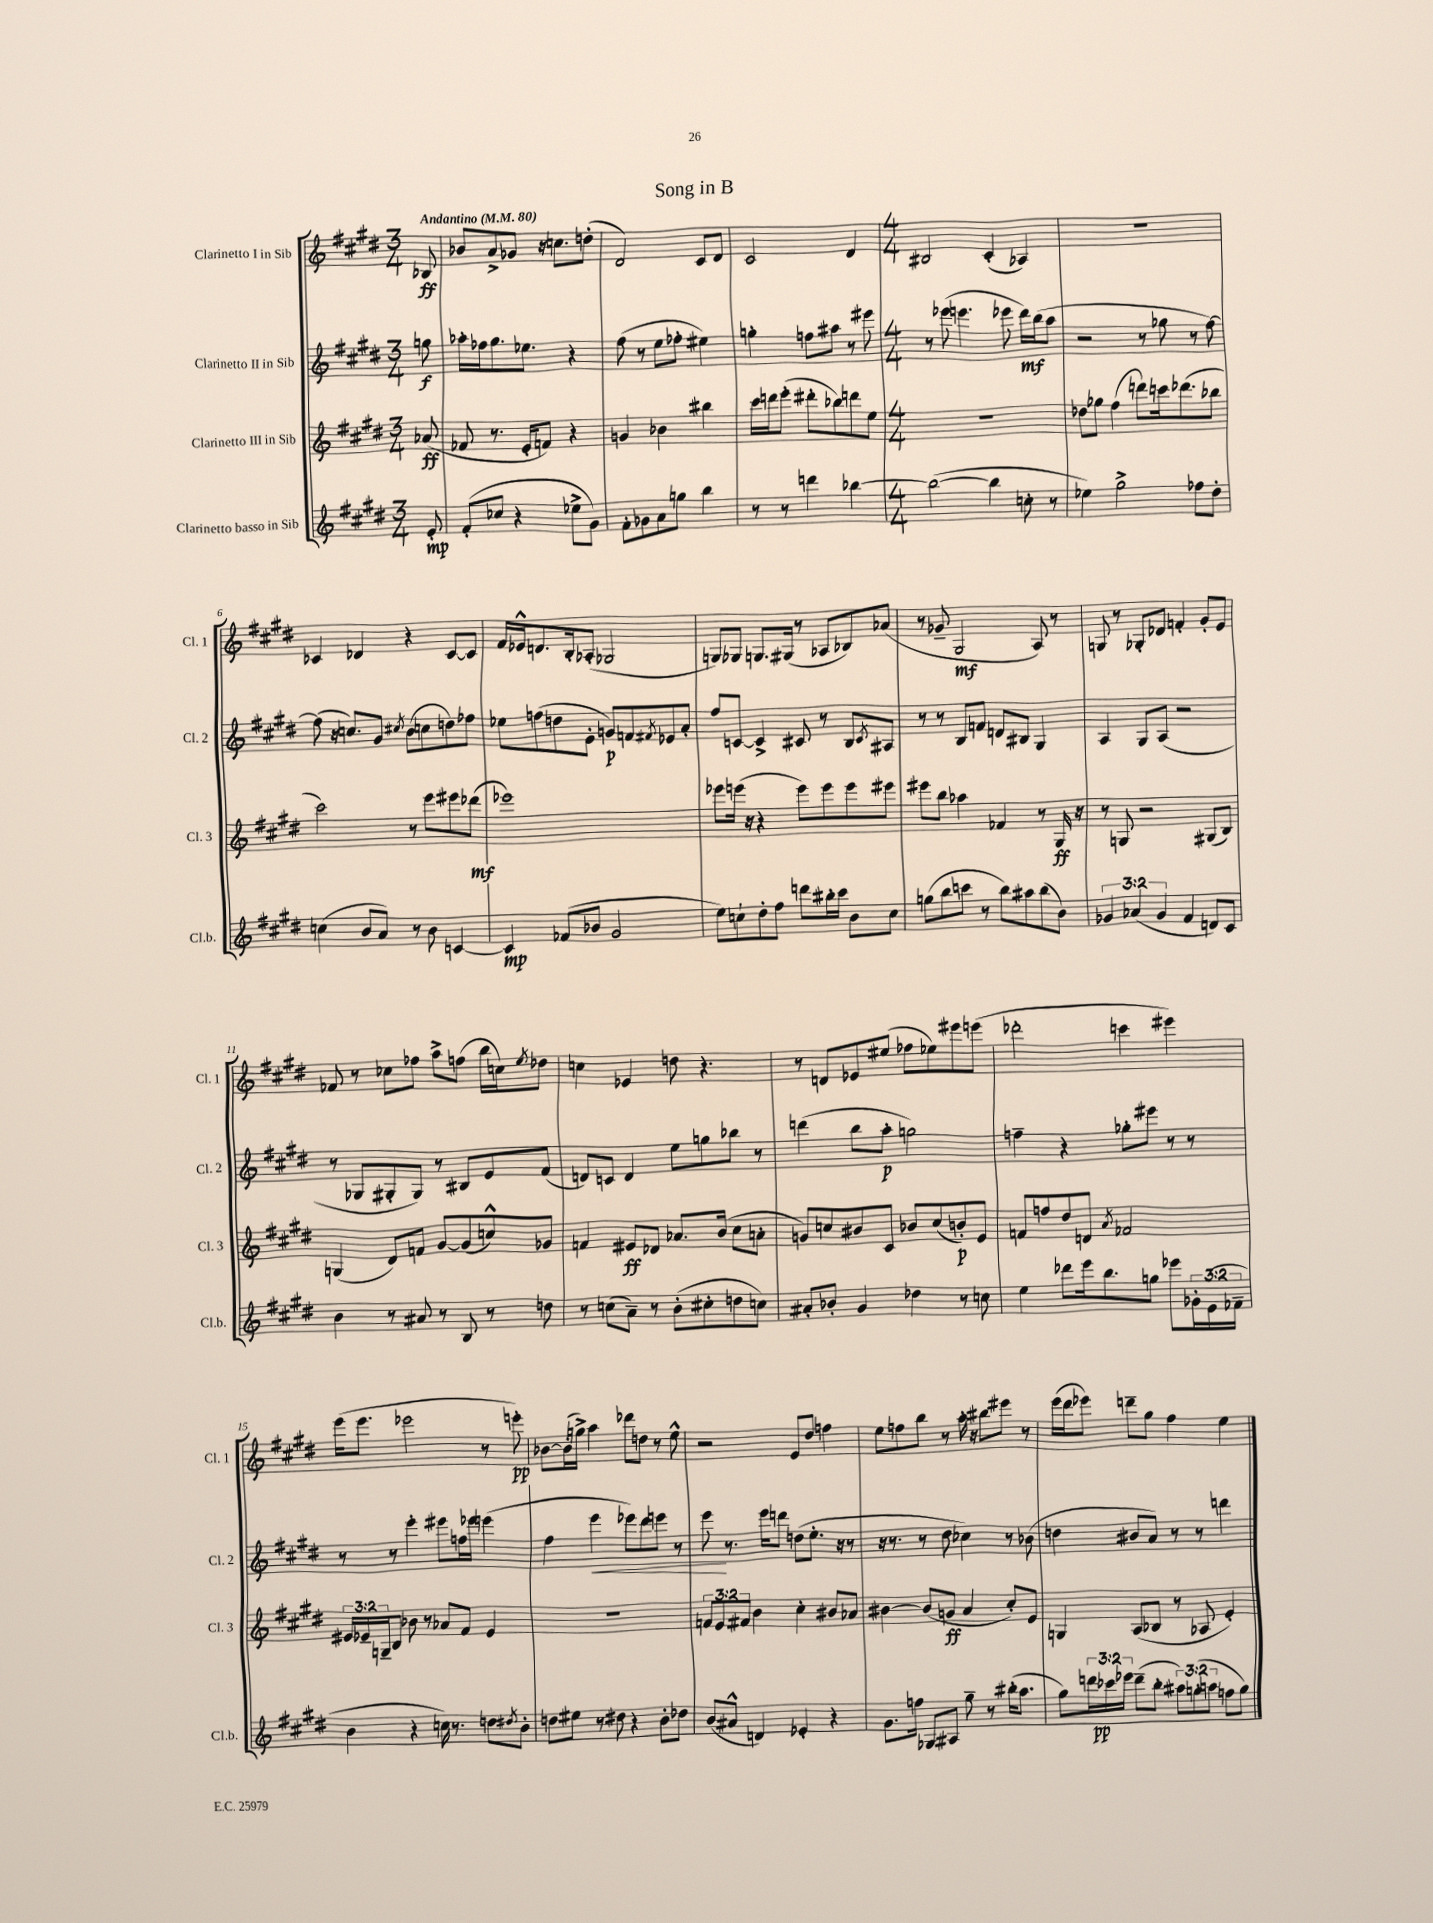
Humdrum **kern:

**kern	**dynam	**kern	**dynam	**kern	**dynam	**kern	**dynam
*part4	*part4	*part3	*part3	*part2	*part2	*part1	*part1
*staff4	*staff4	*staff3	*staff3	*staff2	*staff2	*staff1	*staff1
*I"Clarinetto basso in Sib	*	*I"Clarinetto III in Sib	*	*I"Clarinetto II in Sib	*	*I"Clarinetto I in Sib	*
*I'Cl.b.	*	*I'Cl. 3	*	*I'Cl. 2	*	*I'Cl. 1	*
*clefG2	*	*clefG2	*	*clefG2	*	*clefG2	*
*k[f#c#g#d#]	*	*k[f#c#g#d#]	*	*k[f#c#g#d#]	*	*k[f#c#g#d#]	*
*M3/4	*	*M3/4	*	*M3/4	*	*M3/4	*
*MM80	*	*MM80	*	*MM80	*	*MM80	*
=	=	=	=	=	=	=	=
!	!	!	!	!	!	!LO:TX:a:B:t=Andantino	!
8e'/	mp	(8a-X/	ff	8ggn\	f	8B-X/	ff
=1	=1	=1	=1	=1	=1	=1	=1
(8f#'/L	.	8f-X/	.	16aa-X'\LL	.	8b-X/L	.
.	.	.	.	16ff-X\J	.	.	.
8cc-X/J	.	8.r	.	8.gg#\	.	8a^/	.
4r	.	.	.	.	.	8g-X/J	.
.	.	16e'/KL	.	8.ee-X\J	.	.	.
.	.	8fn/J)	.	.	.	16r	.
.	.	.	.	.	.	8.ccn\L	.
8ee-X^\L	.	4r	.	4r	.	.	.
8g#\J)	.	.	.	.	.	(8ddn'\J	.
=2	=2	=2	=2	=2	=2	=2	=2
8f#'\L	.	4gn/	.	(8ff#\	.	2d#/)	.
8g-X\	.	.	.	8r	.	.	.
8a\	.	4b-X\	.	8ee\L	.	.	.
8ggn\J	.	.	.	8ff-X'\J	.	.	.
4bb\	.	4bb#X\	.	4ee#X\)	.	8c#/L	.
.	.	.	.	.	.	8d#/J	.
=3	=3	=3	=3	=3	=3	=3	=3
8r	.	16ccc#\LL	.	4ggn'\	.	2c#/	.
.	.	16dddn\J	.	.	.	.	.
8r	.	(8eee'\J	.	.	.	.	.
4dddn\	.	8ddd#X'\L	.	8ffn\L	.	.	.
.	.	8bb-X\)	.	8aa#X\J	.	.	.
[4bb-X\	.	8dddn\	.	8r	.	4d#/	.
.	.	8ee\J	.	8eee#X\	.	.	.
=4	=4	=4	=4	=4	=4	=4	=4
*M4/4	*	*M4/4	*	*M4/4	*	*M4/4	*
(2bb-\_	.	1r	.	8r	.	2B#X/	.
.	.	.	.	(8eee-X\	.	.	.
.	.	.	.	4.eeen\	.	.	.
4bb-\]	.	.	.	.	.	(4c#'/	.
.	.	.	.	8eee-X\	.	.	.
8ccn'\	.	.	.	16ddd#\LL)	mf	4A-X/)	.
.	.	.	.	(16bb\J	.	.	.
8r	.	.	.	8aa\J	.	.	.
=5	=5	=5	=5	=5	=5	=5	=5
4ee-X\)	.	8dd-X\L	.	2r	.	1r	.
.	.	8gg-X\J	.	.	.	.	.
2gg#^\	.	(4ff#\	.	.	.	.	.
.	.	8dddn\L)	.	8r	.	.	.
.	.	16cccn\k	.	8gg-X\	.	.	.
.	.	(8.ddd-X\	.	.	.	.	.
8ff-X\L	.	.	.	8r	.	.	.
8dd#'\J	.	8bb-X\J	.	[8ff#\)	.	.	.
!!LO:LB:g=z
=6	=6	=6	=6	=6	=6	=6	=6
(4ccn\	.	2ccc#\)	.	(8ff#\]	.	4c-X/	.
.	.	.	.	16r	.	.	.
.	.	.	.	8.ccn/L)	.	.	.
8b/L	.	.	.	.	.	4d-X/	.
8a/J)	.	.	.	8g#/J	.	.	.
.	.	.	.	8qcc#X/	.	.	.
8r	.	8r	.	(8b\L	.	4r	.
8b\	.	8eee\L	.	8ccn\	.	.	.
[4cn/	.	8eee#X\	.	8ddn\)	.	[8c-/L	.
.	.	(8ddd-X\J	mf	8ff-X\J	.	8c-/J]	.
=7	=7	=7	=7	=7	=7	=7	=7
4c/]	mp	1eee-X)	.	8ee-X\L	.	16f#/LL	.
.	.	.	.	.	.	16e-X^^/J	.
.	.	.	.	(8ffn\	.	8.dn/	.
(8f-X/L	.	.	.	8ddn\	.	.	.
.	.	.	.	.	.	16B'/k	.
8b-X/J	.	.	.	8e'\J	.	(8A-X'/J	.
2g#/	.	.	.	8gn/L)	p	2G-X/	.
.	.	.	.	8fn/	.	.	.
.	.	.	.	8qf#X/	.	.	.
.	.	.	.	8e-X/	.	.	.
.	.	.	.	8a'/J	.	.	.
=8	=8	=8	=8	=8	=8	=8	=8
8ee\L)	.	8eee-X\L	.	8ff#/L	.	8Gn/L)	.
8ccn`\	.	(16eeen\Jk	.	[8cn/J	.	8G-X/J	.
.	.	16r	.	.	.	.	.
8dd#'\	.	4r	.	4c^/]	.	8.Gn/L	.
8ff#\J	.	.	.	.	.	.	.
.	.	.	.	.	.	(16G#X/Jk	.
8dddn\L	.	8eee\L)	.	8c#X/	.	8r	.
16bb#X'\L	.	8eee\	.	8r	.	8A-X/L	.
16ccc#\JJ	.	.	.	.	.	.	.
8b\L	.	8eee\	.	8B/L	.	8B-X/)	.
.	.	.	.	8qc#/	.	.	.
8cc\J	.	8eee#X\J	.	8A#X/J	.	(8a-X/J	.
=9	=9	=9	=9	=9	=9	=9	=9
(8ggn\L	.	8eee#X\L	.	8r	.	8r	.
8bb\	.	8bb\J	.	8r	.	8g-X~/	.
8cccn\J	.	4aa-X\	.	8B/L	.	2G#/	mf
8r	.	.	.	8fn/J	.	.	.
8bb\L)	.	4f-X/	.	8dn/L	.	.	.
8aa#X\	.	.	.	8B#X/J	.	.	.
(8bb\	.	8r	.	4G#/	.	8A/)	.
8b\J)	.	16G#/	ff	.	.	8r	.
.	.	16r	.	.	.	.	.
=10	=10	=10	=10	=10	=10	=10	=10
6g-X/	.	8r	.	4A/	.	8Gn/	.
.	.	8Gn/	.	.	.	8r	.
(6a-X/	.	.	.	.	.	.	.
.	.	2r	.	8G#/L	.	8G-X'/L	.
6g-/	.	.	.	.	.	.	.
.	.	.	.	(8A/J	.	8d-X/J	.
4f#/	.	.	.	2r	.	4fn'/	.
8dn/L)	.	(8G#X/L	.	.	.	8g#'/L	.
8c#/J	.	8B/J)	.	.	.	8e/J	.
!!LO:LB:g=z
=11	=11	=11	=11	=11	=11	=11	=11
4b\	.	(4Gn/	.	8r	.	8f-X/	.
.	.	.	.	8G-X/L	.	8r	.
8r	.	8d#/L)	.	8G#X'/	.	8cc-X\L	.
8a#X/	.	8fn/J	.	8G#/J)	.	8ff-X\J	.
8r	.	[8g#/L	.	8r	.	8aa^\L	.
8B/	.	(8g#/]	.	8B#X/L	.	(8ffn\J	.
8r	.	8ccn^^/)	.	8e/	.	16bb\LL	.
.	.	.	.	.	.	16ccn\J)	.
.	.	.	.	.	.	8qee/	.
8ddn\	.	8g-X/J	.	(8f#/J	.	8dd-X\J	.
=12	=12	=12	=12	=12	=12	=12	=12
8r	.	4fn/	.	8dn/L)	.	4ccn\	.
(8ccn\L	.	.	.	8cn/J	.	.	.
8a~\J)	.	8e#X/L	ff	4d/	.	4e-X/	.
8r	.	8d-X/J	.	.	.	.	.
(8b'\L	.	8.a-X/L	.	8ee\L	.	8ddn\	.
8cc#X'\	.	.	.	8ggn\	.	4.r	.
.	.	(16b/Jk	.	.	.	.	.
8ddn\	.	8cc#\L	.	8bb-X\J	.	.	.
8ccn\J)	.	8an'\J	.	8r	.	.	.
=13	=13	=13	=13	=13	=13	=13	=13
8a#X'/L	.	8gn/L)	.	(4dddn\	.	8r	.
8b-X'/J	.	8ccn/	.	.	.	8dn/L	.
4g#/	.	8b#X/	.	8bb\L	.	8e-X/	.
.	.	8c#/J	.	8aa'\J	p	(8ee#X/J	.
4dd-X\	.	8b-X/L	.	2ggn\)	.	8ff-X\L	.
.	.	(8cc/	.	.	.	8ee-X\)	.
8r	.	8bn'/)	p	.	.	8eee#X\	.
8ccn\	.	8e/J	.	.	.	(8eeen\J	.
=14	=14	=14	=14	=14	=14	=14	=14
4ee\	.	8fn/L	.	4ffn~\	.	2ddd-X'\	.
.	.	8ffn/	.	.	.	.	.
8ddd-X\L	.	8dd#/	.	4r	.	.	.
16eee\k	.	8dn/J	.	.	.	.	.
8.bb\	.	.	.	.	.	.	.
.	.	8qa/	.	.	.	.	.
.	.	2f-X/	.	8gg-X'\L	.	4cccn\	.
8ggn\J	.	.	.	8eee#X\J	.	.	.
8eee-X\L	.	.	.	8r	.	4eee#X\)	.
24g-X'\L	.	.	.	8r	.	.	.
(24e\	.	.	.	.	.	.	.
24f-X~\JJ	.	.	.	.	.	.	.
!!LO:LB:g=z
=15	=15	=15	=15	=15	=15	=15	=15
4b\	.	24e#X/LL	.	8r	.	(16eee\KL	.
.	.	24e-X~/	.	.	.	.	.
.	.	.	.	.	.	8.eee\J	.
.	.	24Gn~/J	.	.	.	.	.
.	.	8B/J	.	8r	.	.	.
4r	.	8b-X\	.	4eee'\	.	2eee-X\	.
.	.	8r	.	.	.	.	.
16ccn\)	.	8a-X/L	.	8eee#X\L	.	.	.
8.r	.	.	.	.	.	.	.
.	.	8f#/J	.	16ffn\L	.	.	.
.	.	.	.	16eee-X\JJ	.	.	.
8ddn\L	.	4e-/	.	(4eeen\	.	8r	.
8qdd#X/	.	.	.	.	.	.	.
8b'\J	.	.	.	.	.	8eeen'\)	pp
=16	=16	=16	=16	=16	=16	=16	=16
8ddn\L	.	1r	.	4ff#\	.	[8b-X\L	.
8ee#X\J	.	.	.	.	.	(16b-'\L]	.
.	.	.	.	.	.	16ggn^\JJ)	.
!	!	!	!	!	!LO:HP:b	!	!
8r	.	.	.	4eee\	<	4aa\	.
8dd#X\	.	.	.	.	.	.	.
4r	.	.	.	8eee-X\L)	.	8ddd-X\L	.
.	.	.	.	8ddd#\	.	8ddn\J	.
8b'\L	.	.	.	8eeen\J	.	8r	.
8dd-X\J	.	.	.	8r	.	8ee^^\	.
=17	=17	=17	=17	=17	=17	=17	=17
(8b/L	.	12fn/L	.	8eee\	.	2r	.
.	.	12e/	.	.	.	.	.
8a#X^^/J	.	.	.	8.r	[	.	.
.	.	12f#X/J	.	.	.	.	.
4dn/)	.	4b\	.	.	.	.	.
.	.	.	.	16eee\KL	.	.	.
.	.	.	.	8dddn\J	.	.	.
4e-X'/	.	4cc#'\	.	(8ddn\L	.	8e/L	.
.	.	.	.	8.ee'\J	.	8dd#/J	.
4r	.	8b#X/L	.	.	.	4ffn\	.
.	.	.	.	16r	.	.	.
.	.	8a-X/J	.	8r	.	.	.
=18	=18	=18	=18	=18	=18	=18	=18
8.g#\L	.	[4b#X\	.	16r	.	8ee\L	.
.	.	.	.	8.r	.	.	.
.	.	.	.	.	.	8ffn\	.
16ffn\Jk	.	.	.	.	.	.	.
8G-X/L	.	(8b#/L]	.	8r	.	8bb\J	.
8A#X/J	.	8gn/J	ff	8dd#\	.	8r	.
8gg#~\	.	4a/	.	4cc-X\)	.	16aa'\	.
.	.	.	.	.	.	16r	.
8r	.	.	.	.	.	8bb#X\L	.
(16bb#X'\KL	.	8cc#'/L)	.	8r	.	8eee#X\J	.
8.aa\J	.	.	.	.	.	.	.
.	.	8e/J	.	(8b-X\	.	8r	.
=19	=19	=19	=19	=19	=19	=19	=19
8gg#\L)	.	4Gn/	.	4ddn\	.	(16eee\LL	.
.	.	.	.	.	.	16ddd#\J	.
24dddn\L	.	.	.	.	.	8eee-X\J)	.
24ccc-X\	pp	.	.	.	.	.	.
24eee-X\JJ	.	.	.	.	.	.	.
(8ddd~\L	.	(8A/L	.	8b#X/L	.	8dddn~\L	.
8bb'\J	.	8B-X/J	.	8a/J)	.	8gg#\J	.
12aa#X\L)	.	8r	.	8r	.	4ff#\	.
(12ggn'\	.	.	.	.	.	.	.
.	.	8A-X/	.	8r	.	.	.
12aan\J	.	.	.	.	.	.	.
8ffn\L	.	4e'/)	.	4dddn\	.	4ee\	.
8gg\J)	.	.	.	.	.	.	.
==	==	==	==	==	==	==	==
*-	*-	*-	*-	*-	*-	*-	*-
